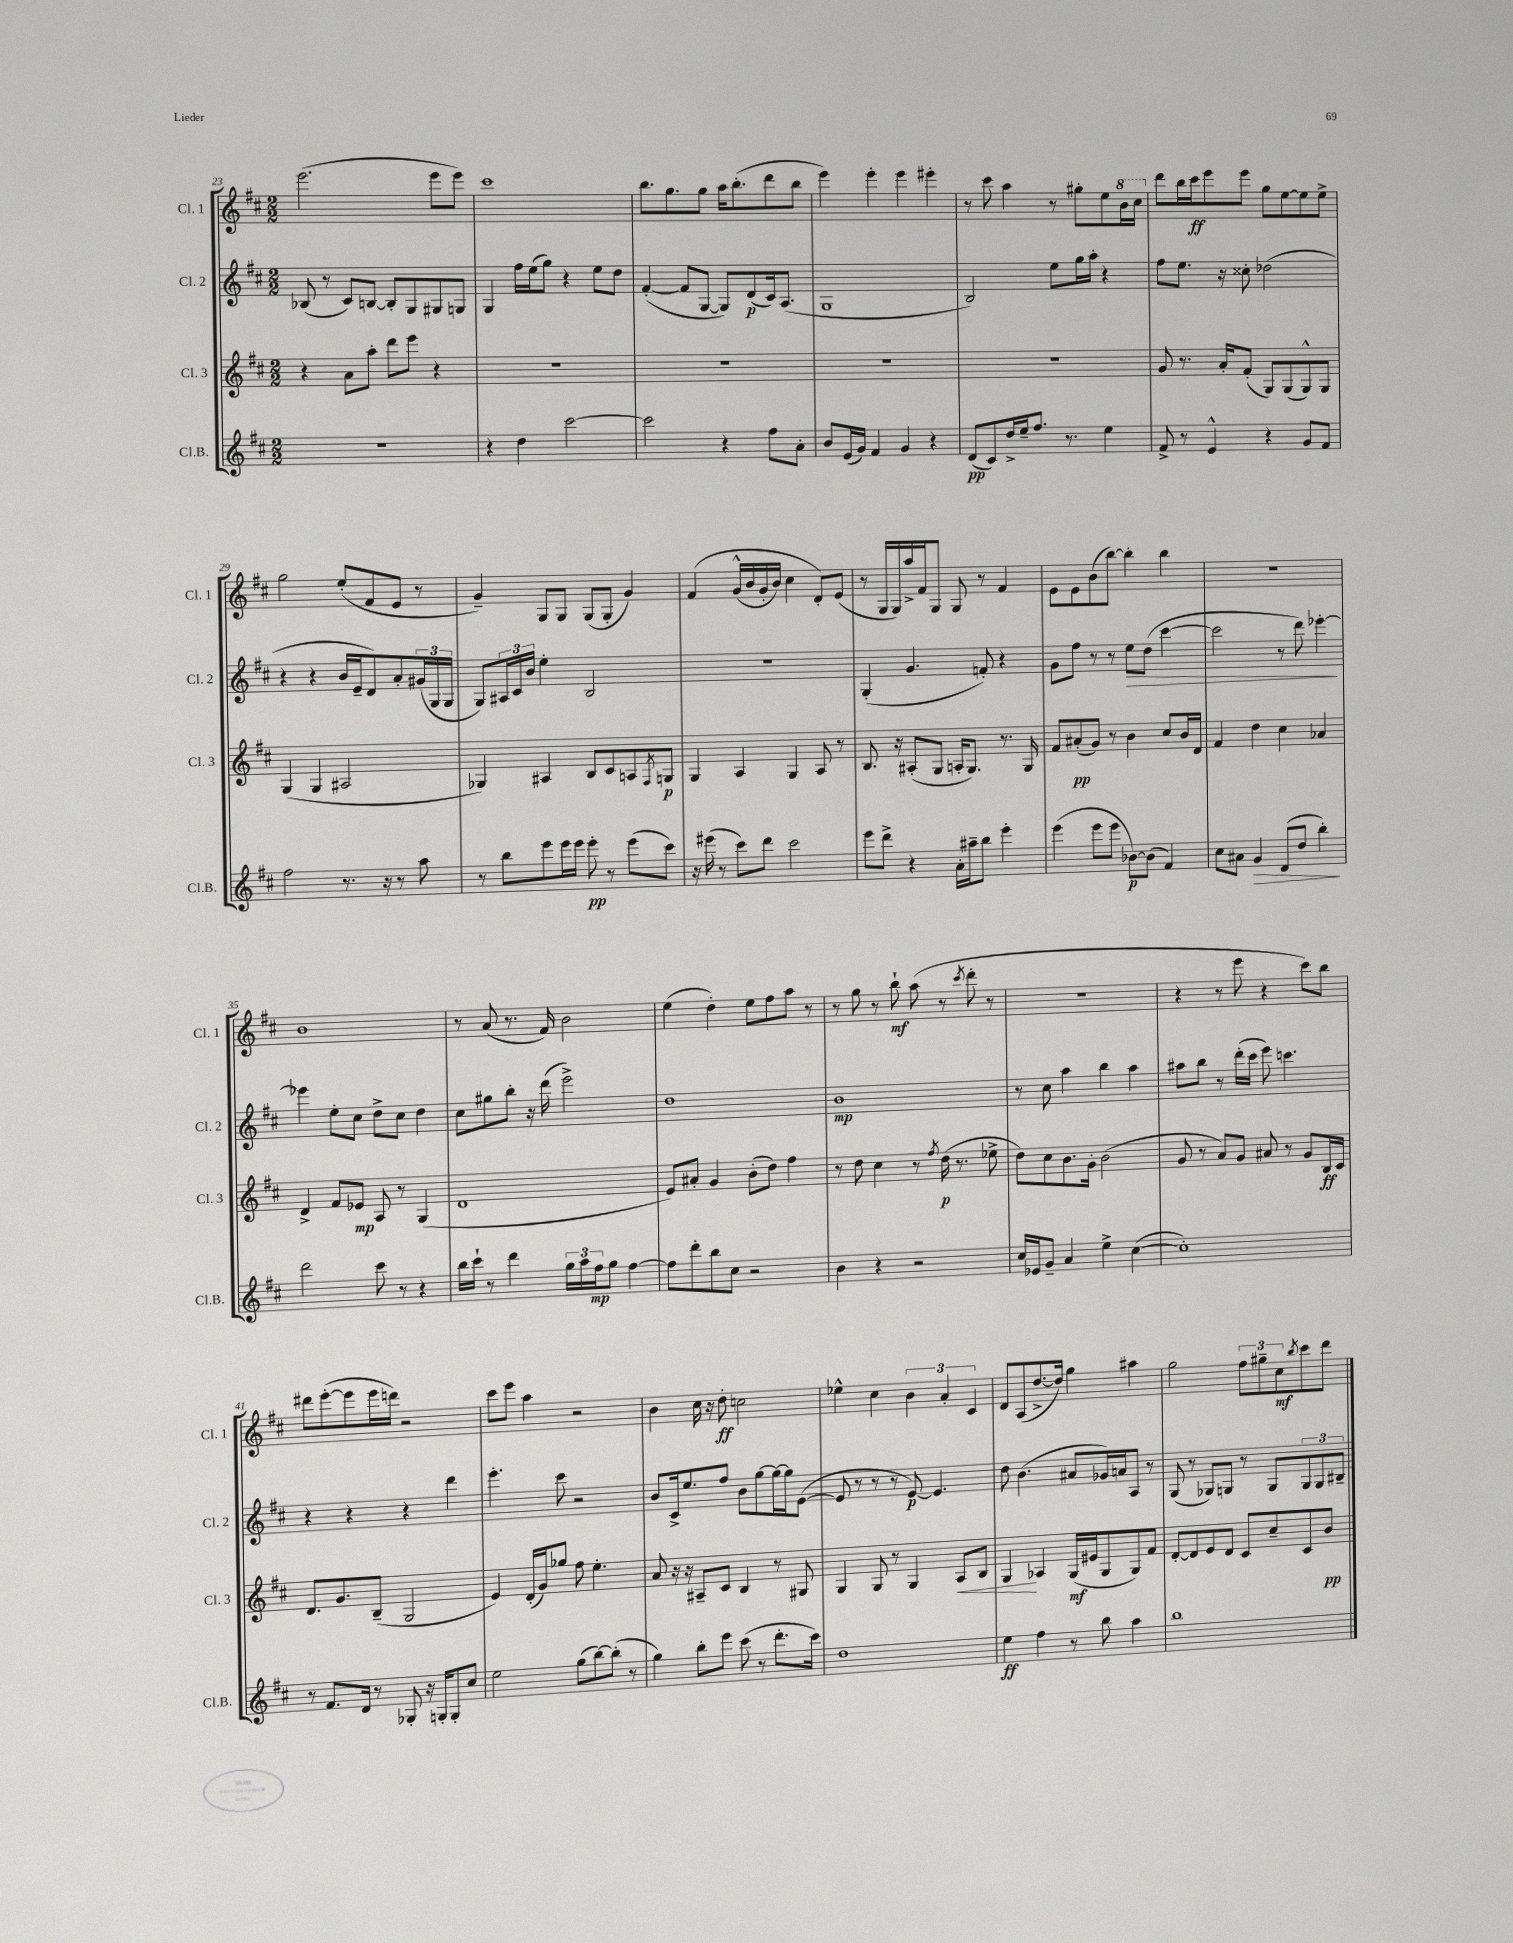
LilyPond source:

<<
\new StaffGroup <<
\new Staff = "s0" \with { instrumentName = "Cl. 1" shortInstrumentName = "Cl. 1" } {
    \clef treble \key d \major \numericTimeSignature \time 2/2
    e'''2.( e'''8 e'''8) |
    cis'''1 |
    b''8. g''8. g''8 a''16 b''8.-.( d'''8 b''8 |
    e'''4) e'''4-. e'''4 eis'''4-. |
    r8 cis'''8 a''4 r8 gis''8-. e''8 \ottava #1 b''16 cis'''16 \ottava #0 |
    d'''8 b''16 cis'''16\ff e'''8 e'''8 g''8 e''8~ e''8 e''8-> |
    g''2 e''8-.( fis'8 e'8 r8 |
    g'4--) g8 g8 g8( g8-. g'4) |
    fis'4\( g'16-^( b'16 g'16-. b'16) cis''4 d'8-.\) e'8( |
    r8 g16 g16) a''16-> fis'16 g8 g8 r8 fis'4 |
    e'8 e'8 b'8( b''8~) b''4-. b''4 |
    r1 |
    b'1 |
    r8 a'8( r8. fis'16) b'2 |
    e''4( d''4-.) e''8 fis''8 a''8 r8 |
    r8 g''8 r8 b''8-!\mf a''8( r8 \acciaccatura { cis'''8 } d'''8-. r8 |
    R1 |
    r4 r8 e'''8 r4 cis'''8) b''8 |
    dis'''8 e'''8~-.( e'''8 e'''16 d'''16) r2 |
    cis'''8 e'''8 a''4 r2 |
    b'4 cis''16 r16 d''8-.\ff c''2 |
    ees''4-^ cis''4 \tuplet 3/2 { b'4 a'4-. cis'4 } |
    d'8 a8( d''8.~-> d''16) g''4 ais''4 |
    g''2 \tuplet 3/2 { fis''8 gis''8-- cis''8\mf } \acciaccatura { b''8 } cis'''8 d'''8 \bar "|." |
}
\new Staff = "s1" \with { instrumentName = "Cl. 2" shortInstrumentName = "Cl. 2" } {
    \clef treble \key d \major \numericTimeSignature \time 2/2
    bes8( r8 cis'8) b8~ b8-. g8 gis8 g8 |
    g4 fis''16 e''16( g''8) r4 e''8 d''8 |
    fis'4~-.( fis'8 g8~ g8) d'8\p( cis'16) a8.( |
    g1 |
    b2) e''8 g''16 a''16-. r4 |
    fis''8 e''8. r16 cisis''8-. des''2( |
    r4 r4 b'16 e'16-- d'8) a'8-. \tuplet 3/2 { gis'16( g16 g16 } |
    g8) \tuplet 3/2 { ais16 cis'16 b'16 } e''4-. b2 |
    R1 |
    g4-.( g'4. f'8-.) r4 |
    g'8 fis''8 r8 r8 e''8\> d''8( cis'''4~ |
    cis'''2 r8 d'''8) ees'''4~-.\! |
    ees'''4 e''8-. cis''8 d''8-> cis''8 d''4 |
    cis''8 gis''8 b''8-. r16 d'''16( e'''2->) |
    d''1 |
    b'1\mp |
    r8 cis''8 a''4 b''4 a''4 |
    ais''8 b''8 r8 d'''16-.( cis'''16 e'''8) c'''4. |
    r4 r4 r4 d'''4 |
    e'''4.-. cis'''8 r2 |
    b'8 cis'16-> e''8. fis''8 b'8 g''8~ g''16~ g''16 e'8~( |
    e'8 r8 r8 r8 e'8~\p) e'4. |
    d''8 b'4.( ais'8 ges'16) a'16 a8 r8 |
    g8( r8 ges8) g8 r8 g8 \tuplet 3/2 { g8 g8 bis8-- } \bar "|." |
}
\new Staff = "s2" \with { instrumentName = "Cl. 3" shortInstrumentName = "Cl. 3" } {
    \clef treble \key d \major \numericTimeSignature \time 2/2
    r4 a'8 a''8-. d'''8 e'''8 r4 |
    R1 |
    R1 |
    R1 |
    R1 |
    g'8 r8. a'16-. fis'8-.( g8) g8( g8-^) g8 |
    g4( g4 ais2 |
    ges4) ais4 b8 cis'8 a8 \acciaccatura { fis8 } g8\p |
    g4 a4 g4 a8 r8 |
    b8. r16 ais8-.( g8 a16-. g8.) r8. g16 |
    fis'8 ais'8-.\pp( g'8) r8 b'4 cis''8 b'16 d'16 |
    fis'4 d''4 cis''4 aes'4 |
    d'4-> fis'8 ees'8\mp a8 r8 g4( |
    d'1 |
    e'8) ais'8-. g'4 b'8-.( d''8) fis''4 |
    r8 d''8 cis''4 r8 \acciaccatura { fis''8 } d''16\p( r8. ees''8-> |
    d''8) cis''8 b'8. g'16-. b'2( |
    g'8 r8 a'8) g'8 ais'8 r8 g'8 b16\ff cis'16 |
    d'8. g'8. b8--( g2 |
    e'4) d'16-.( g'16) ges''8 fis''8 e''4.-. |
    a'8 r16 r16 ais8-- cis'8 b4 r8 gis8 |
    g4 g8 r8 g4 a8\< b8 |
    g4\! aes4 g16\mf( eis'16 g8 g8) fis'8 |
    d'8~-. d'8 e'8 d'8 cis'8 cis''8-- cis'8 b'8\pp \bar "|." |
}
\new Staff = "s3" \with { instrumentName = "Cl.B." shortInstrumentName = "Cl.B." } {
    \clef treble \key d \major \numericTimeSignature \time 2/2
    R1 |
    r4 d''4 cis'''2~ |
    cis'''2 r4 fis''8 a'8-. |
    b'8 e'16( g'16) fis'4 g'4 r4 |
    d'8\pp( cis'8) d''16-> e''16-- fis''8. r8. e''4 |
    fis'8-> r8 e'4-^ r4 g'8 fis'8 |
    fis''2 r8. r16 r8 a''8 |
    r8 b''8 e'''8 e'''16 e'''16 e'''8-.\pp r8 e'''8( cis'''8) |
    r16 eis'''16( r8 cis'''8) d'''8 cis'''2 |
    e'''8 d'''8-> r4 a'16-. ais''16-- b''8 e'''4-. |
    e'''4( e'''8 e'''8 bes'8~\p) bes'8( fis'4) |
    cis''8 ais'8 g'4\> d'8( d''8 b''4-.\!) |
    d'''2 cis'''8 r8 r4 |
    b''16 cis'''16-! r8 d'''4 \tuplet 3/2 { g''16 a''16 fis''16\mp } g''8 fis''4~ |
    fis''8 d'''8-. b''8 cis''8 r2 |
    b'4 r4 r2 |
    cis''16 ees'16 g'8-- a'4 e''4-> cis''4~( |
    cis''1-.) |
    r8 fis'8. d'16 r8 ges8-. r16 g16-. g8-. cis''8 |
    e''2 g''8( b''8~) b''8-.( r8 |
    g''4) b''8-. e'''8 cis'''8( r8 d'''8.-. cis'''16) |
    d''1 |
    e''4\ff fis''4 r8 b''8 a''4 |
    b''1 \bar "|." |
}
>>
>>
\layout { \context { \Score currentBarNumber = #23 } }
